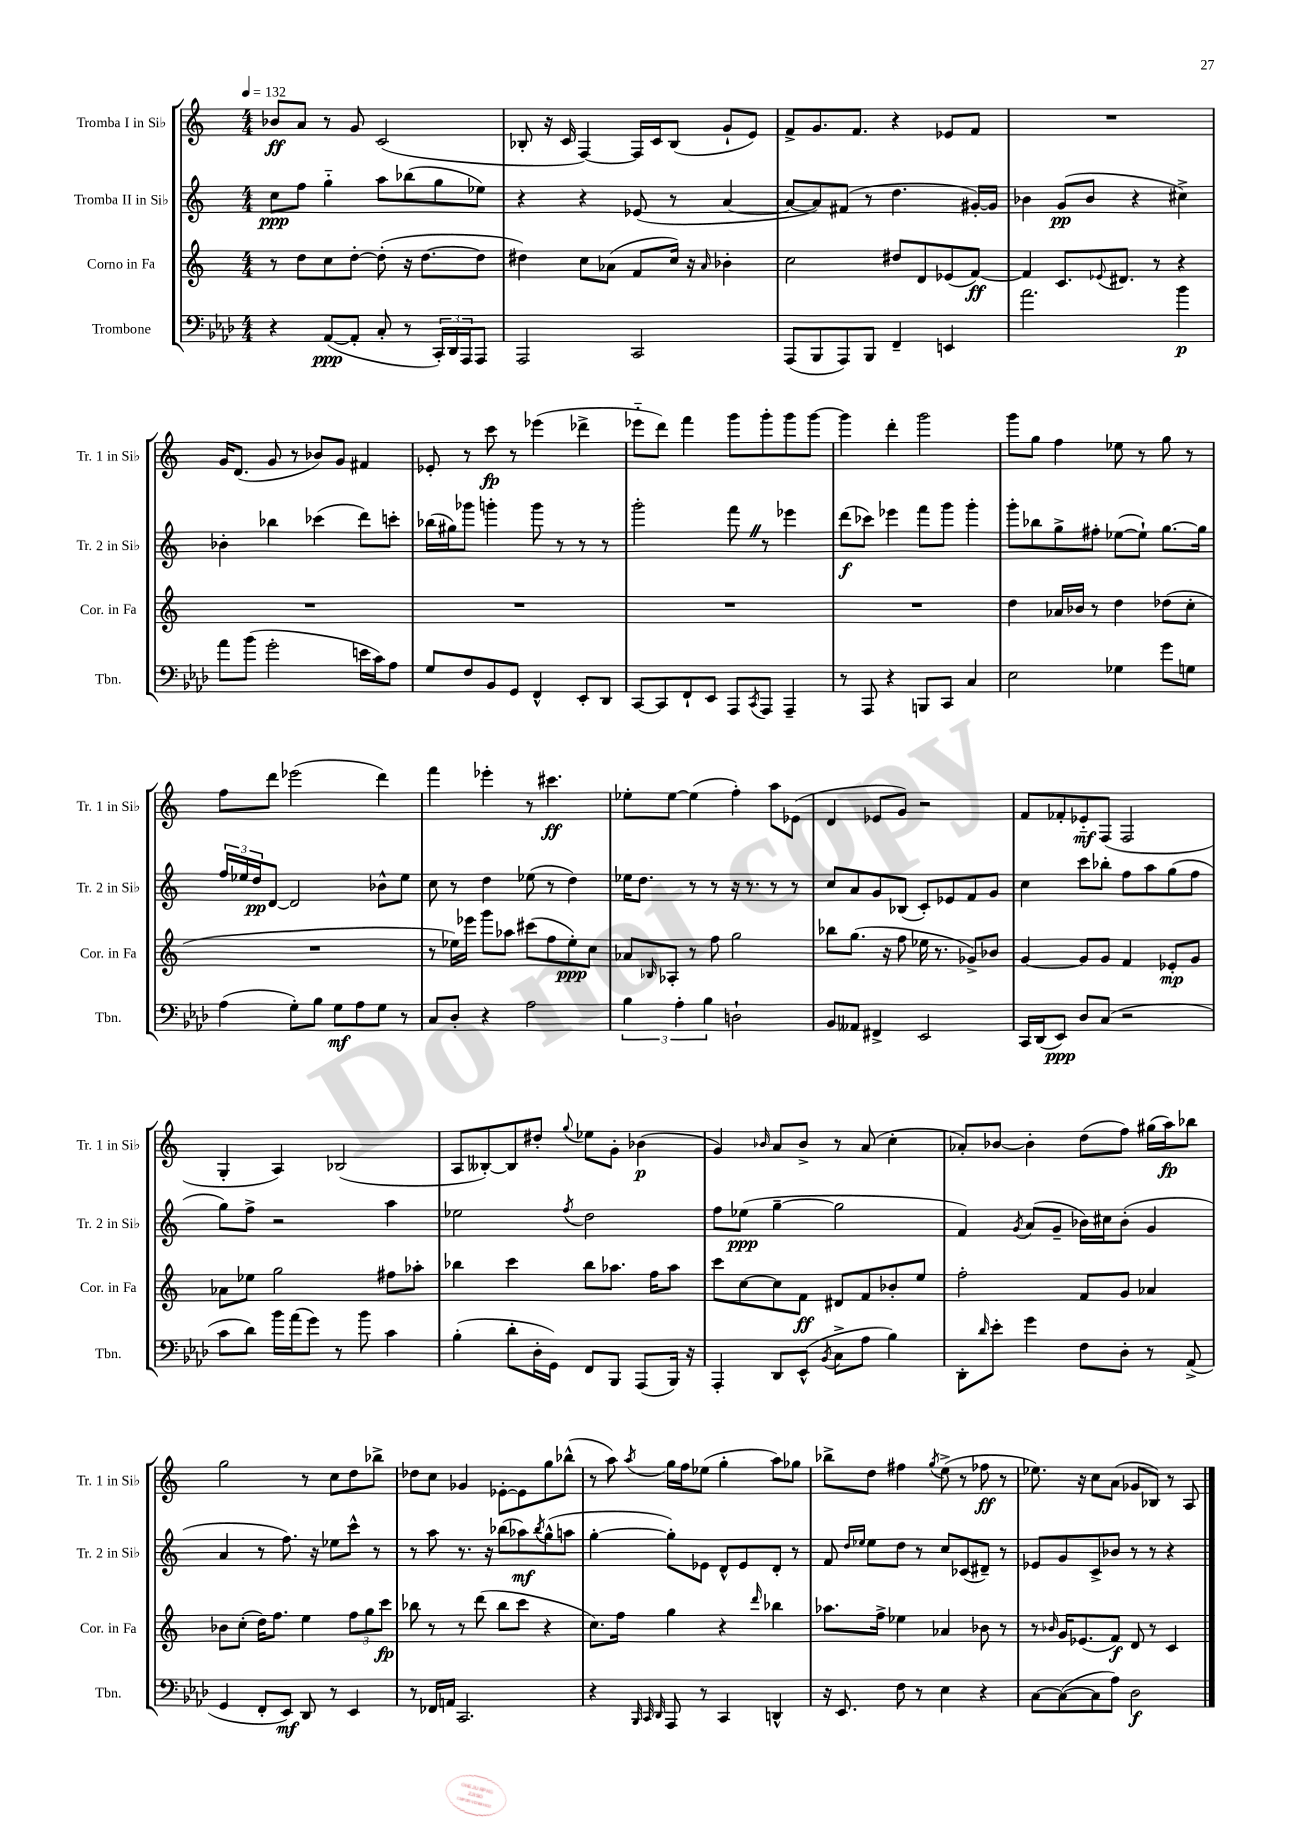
<<
\new StaffGroup <<
\new Staff = "s0" \with { instrumentName = "Tromba I in Sib" shortInstrumentName = "Tr. 1 in Sib" } {
    \clef treble \key c \major \numericTimeSignature \time 4/4 \tempo 4 = 132
    bes'8\ff a'8 r8 g'8 c'2( |
    bes8-. r16 c'16 f4~) f16 c'16 bes8( g'8-! e'8) |
    f'8-> g'8. f'8. r4 ees'8 f'8 |
    R1 |
    g'16 d'8.( g'8 r8 bes'8) g'8 fis'4 |
    ees'8-. r8 c'''8\fp r8 ees'''4( des'''4-> |
    ees'''8-_ d'''8) f'''4 g'''8 g'''8-. g'''8 g'''8~ |
    g'''4 d'''4-. g'''2 |
    g'''8 g''8 f''4 ees''8 r8 g''8 r8 |
    f''8 d'''8 ees'''2( d'''4) |
    f'''4 ees'''4-. r8 cis'''4.\ff |
    ees''8-. ees''8~ ees''4( f''4-.) a''8 ees'8( |
    d'4 ees'8 g'8) r2 |
    f'8 fes'8-. ees'8-_\mf f8( f2 |
    g4-. a4) bes2( |
    a8 beses8~-.) beses8 dis''8-. \appoggiatura { g''8 } ees''8 g'8-. bes'4\p( |
    g'4) \grace { bes'16 } a'8 bes'8-> r8 a'8( c''4-. |
    aes'8-.) bes'8~ bes'4-. d''8( f''8) gis''16( a''16\fp) bes''8 |
    g''2 r8 c''8 d''8 bes''8-> |
    des''8 c''8 ges'4 ees'8~-. ees'8 g''8 bes''8-^( |
    r8 a''8) \acciaccatura { a''8 } g''16 f''16 ees''8( g''4-. a''8) ges''8 |
    bes''8-> d''8 fis''4 \acciaccatura { g''8 } e''8->( r8 fes''8\ff r8 |
    ees''8.) r16 c''8 a'8( ges'8 bes8) r8 a8 \bar "|." |
}
\new Staff = "s1" \with { instrumentName = "Tromba II in Sib" shortInstrumentName = "Tr. 2 in Sib" } {
    \clef treble \key c \major \numericTimeSignature \time 4/4
    c''8\ppp f''8 g''4-_ a''8 bes''8( g''8 ees''8) |
    r4 r4 ees'8( r8 a'4~ |
    a'8~ a'8) fis'8( r8 d''4. gis'16~-.) gis'16 |
    bes'4 g'8\pp( bes'8 r4 cis''4->) |
    bes'4-. bes''4 ces'''4( d'''8) c'''8-. |
    bes''16( gis''16) ges'''8 g'''4-. g'''8 r8 r8 r8 |
    g'''2-. f'''8 \once \override BreathingSign.text = \markup { \musicglyph "scripts.caesura.straight" } \breathe r8 ees'''4 |
    d'''8\f( ces'''8) ees'''4 f'''8 g'''8 g'''4-. |
    g'''8-. bes''8 g''8-> fis''8-. ees''8~( ees''8-!) g''8.~ g''16 |
    \tuplet 3/2 { f''16 ees''16 d''16\pp } d'8~ d'2 bes'8-^ ees''8 |
    c''8 r8 d''4 ees''8( r8 d''4) |
    ees''16 d''8. r8 r8 r16 r8. r8 r8 |
    c''8 a'8 g'8 bes8( c'8-.) ees'8 f'8 g'8 |
    c''4 c'''8 bes''8-. f''8 a''8 g''8( f''8 |
    g''8) f''8-> r2 a''4 |
    ees''2 \acciaccatura { f''8 } d''2 |
    f''8 ees''8\ppp( g''4~-- g''2 |
    f'4) \acciaccatura { g'8 } a'8( g'8-- bes'16) cis''16 bes'8-.( g'4 |
    a'4 r8 f''8.) r16 ees''8 c'''8-^ r8 |
    r8 a''8 r8. r16 bes''8( aes''8\mf) \acciaccatura { bes''8 } g''8-^( a''8 |
    g''4~-. g''8-.) ees'8 d'8-^ ees'8 d'8-. r8 |
    f'8 \grace { d''16 ees''16 } ees''8 d''8 r8 c''8 ces'8( dis'8--) r8 |
    ees'8 g'8 c'8-> bes'8 r8 r8 r4 \bar "|." |
}
\new Staff = "s2" \with { instrumentName = "Corno in Fa" shortInstrumentName = "Cor. in Fa" } {
    \clef treble \key c \major \numericTimeSignature \time 4/4
    r8 d''8 c''8 d''8~-. d''8-.( r16 d''8.~ d''8 |
    dis''4) c''8 aes'8( f'8 c''16) r16 \grace { aes'16 } bes'4-. |
    c''2 dis''8 d'8 ees'8( f'8~\ff) |
    f'4 c'8. \appoggiatura { ees'8 } dis'8. r8 r4 |
    R1 |
    R1 |
    R1 |
    R1 |
    d''4 aes'16 bes'16 r8 d''4 des''8( c''8-. |
    R1 |
    r8 ees''16) ees'''16 g'''8 aes''8 cis'''8( f''8 ees''8-.\ppp) c''8 |
    aes'8 \grace { bes16 } aes8-. r8 f''8 g''2 |
    bes''8 g''8.( r16 f''8 ees''16 r8. ges'8->) bes'8 |
    g'4~ g'8 g'8 f'4 ees'8-.\mp g'8 |
    aes'8 ees''8 g''2 fis''8 aes''8-. |
    bes''4 c'''4 bes''8 aes''8. f''16 aes''8 |
    c'''8 c''8~ c''8 f'8\ff dis'8 f'8 bes'8-. e''8 |
    f''2-. f'8 g'8 aes'4 |
    bes'8 c''8-.( d''16) f''8. e''4 \tuplet 3/2 { f''8 g''8 c'''8\fp } |
    bes''8 r8 r8 d'''8( bes''8 c'''8 r4 |
    c''8.) f''16 g''4 r4 \grace { d'''16 } bes''4 |
    aes''8. f''16-> ees''4 aes'4 bes'8 r8 |
    r8 \grace { bes'16 } g'16 ees'8.( f'8\f) d'8 r8 c'4 \bar "|." |
}
\new Staff = "s3" \with { instrumentName = "Trombone" shortInstrumentName = "Tbn." } {
    \clef bass \key aes \major \numericTimeSignature \time 4/4
    r4 aes,8~\ppp( aes,8-. c8-. r8 \tuplet 3/2 { c,16-.) des,16 aes,,16 } aes,,8 |
    aes,,2 c,2 |
    aes,,8( bes,,8 aes,,8) bes,,8 f,4-- e,4 |
    aes'2. bes'4\p |
    aes'8 bes'8( g'2-. e'16 c'16) aes8 |
    g8 f8 bes,8 g,8 f,4-^ ees,8-. des,8 |
    c,8~ c,8 f,8-! ees,8 aes,,8 \acciaccatura { c,8 } aes,,8 aes,,4-- |
    r8 aes,,8 r4 b,,8 c,8 c4 |
    ees2 ges4 g'8 g8 |
    aes4( g8-.) bes8 g8\mf aes8 g8 r8 |
    c8 des8-. r4 aes2 |
    \tuplet 3/2 { bes4 aes4-. bes4 } d2-! |
    bes,8 aeses,8 fis,4-> ees,2 |
    c,16 des,16( ees,8\ppp) des8 c8( r2 |
    c'8 des'8) bes'16 aes'16( g'8) r8 bes'8 c'4 |
    bes4-.( des'8-. des16-. g,16) f,8 bes,,8 aes,,8( bes,,16) r16 |
    aes,,4-. des,8 ees,8-^( \acciaccatura { bes,8 } c8-> aes8 bes4) |
    des,8-. \grace { des'16 } ees'8-. g'4 f8 des8-. r8 aes,8->( |
    g,4 f,8-. ees,8\mf) des,8 r8 ees,4 |
    r8 fes,16 a,16 c,2. |
    r4 \grace { bes,,32 c,32 des,32 } aes,,8 r8 c,4 d,4-^ |
    r16 ees,8. f8 r8 ees4 r4 |
    c8~ c8~( c8 aes8) des2\f \bar "|." |
}
>>
>>
\layout { \context { \Score \remove "Bar_number_engraver" } }
